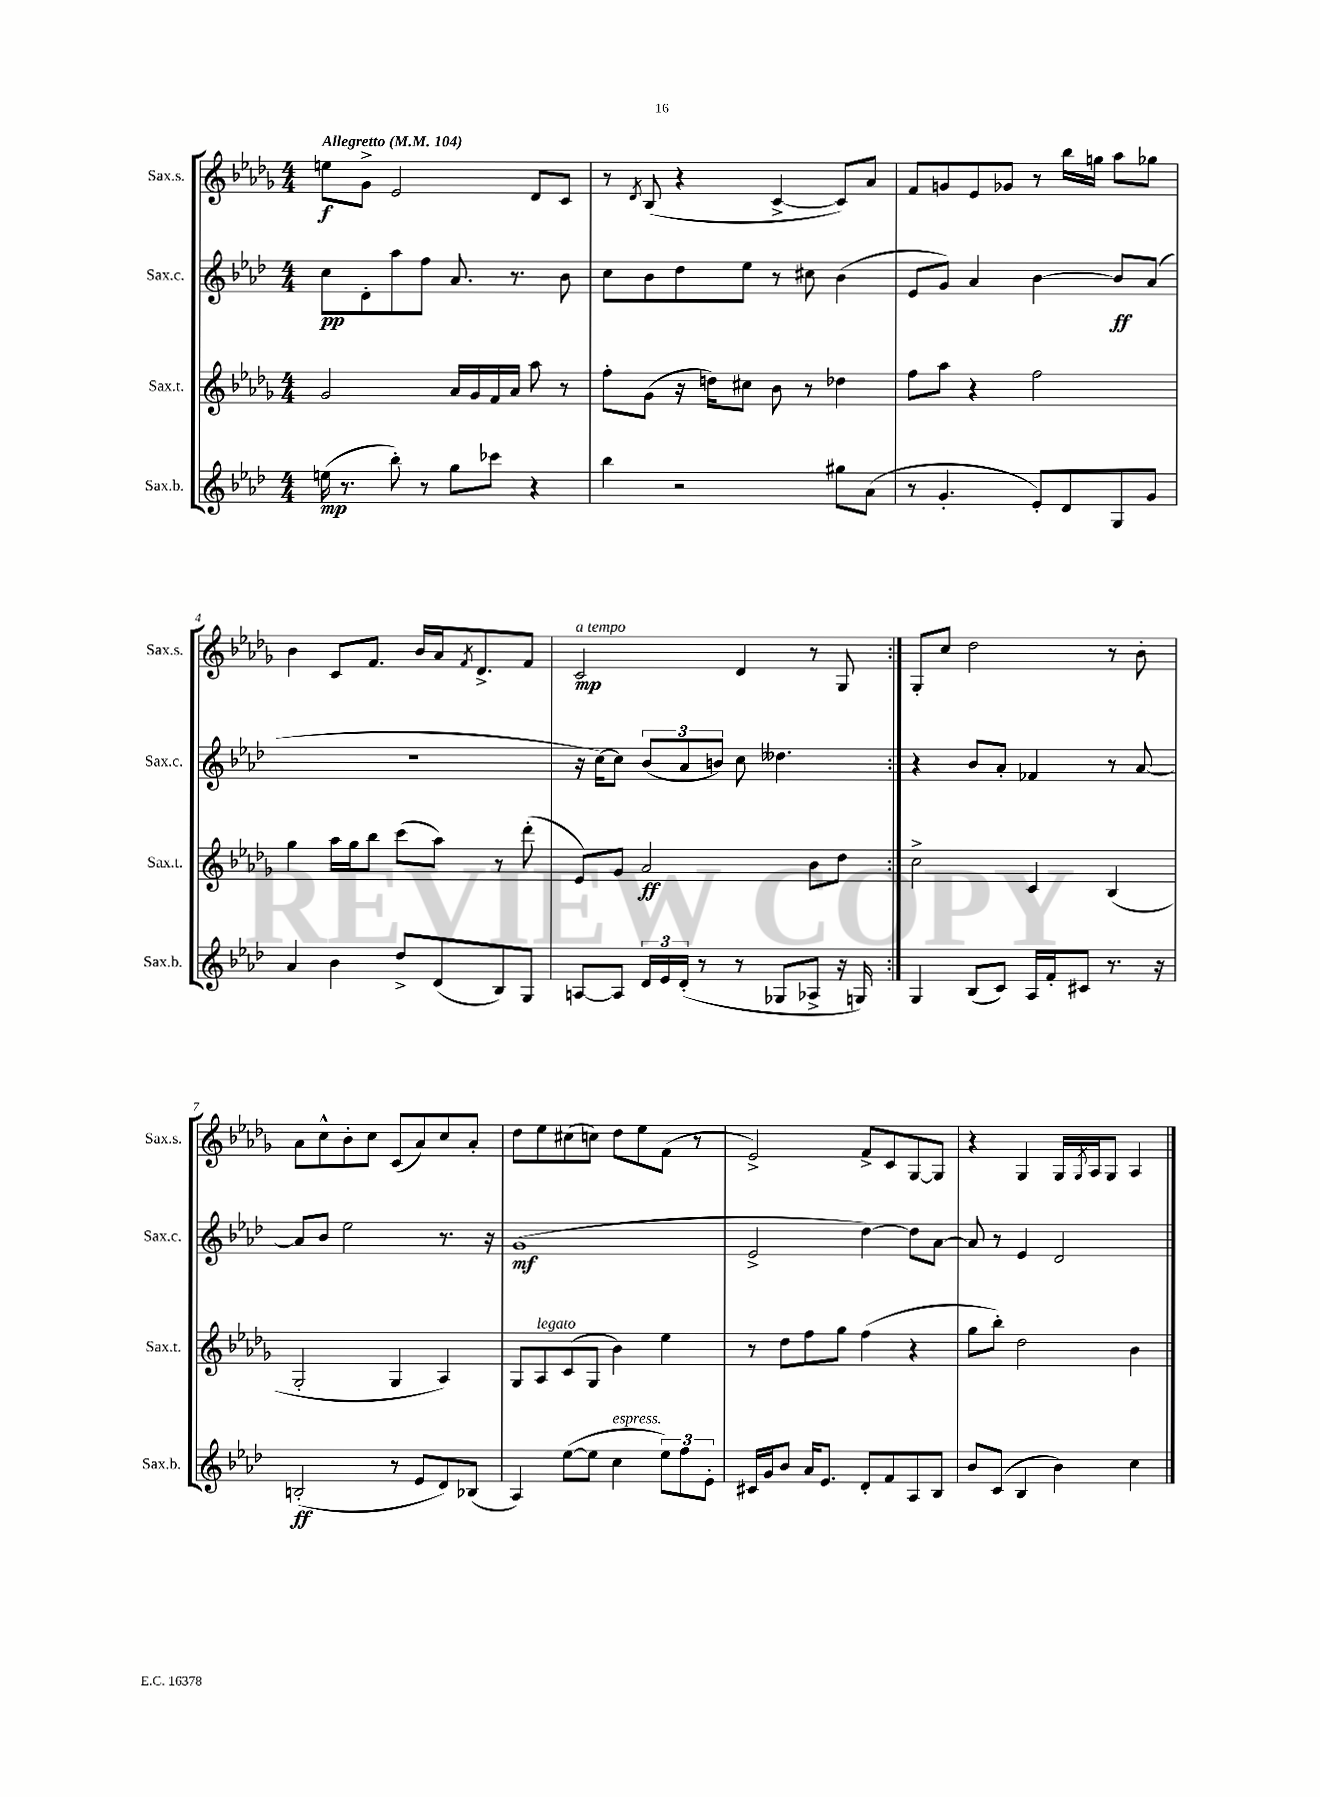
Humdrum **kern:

**kern	**kern	**kern	**kern
*staff4	*staff3	*staff2	*staff1
*clefG2	*clefG2	*clefG2	*clefG2
*k[b-e-a-d-]	*k[b-e-a-d-g-]	*k[b-e-a-d-]	*k[b-e-a-d-g-]
*M4/4	*M4/4	*M4/4	*M4/4
*MM104	*MM104	*MM104	*MM104
(16ee\	2g-/	8cc\L	8ee\L
8.r	.	.	.
.	.	8d-'\	8g-^\J
8bb-'\)	.	8aa-\	2e-/
8r	.	8ff\J	.
8gg\L	16a-/LL	8.a-/	.
.	16g-/	.	.
8ccc-\J	16f/	.	.
.	16a-/JJ	8.r	.
4r	8aa-\	.	8d-/L
.	8r	8b-\	8c/J
=	=	=	=
4bb-\	8ff'\L	8cc\L	8r
.	.	.	8qd-/
.	(8g-\J	8b-\	(8B-/
2r	16r	8dd-\	4r
.	16dd\LK)	.	.
.	8cc#\J	8ee-\J	.
.	8b-\	8r	[4c^/
.	8r	8cc#\	.
8gg#\L	4dd-\	(4b-\	8c/]L)
(8a-\J	.	.	8a-/J
=	=	=	=
8r	8ff\L	8e-/L	8f/L
4.g'/	8aa-\J	8g/J)	8g/
.	4r	4a-/	8e-/
.	.	.	8g-/J
8e-'/L)	2ff\	[4b-\	8r
8d-/	.	.	16bb-\LL
.	.	.	16gg\JJ
8G/	.	8b-/]L	8aa-\L
8g/J	.	(8a-/J	8gg-\J
=	=	=	=
4a-/	4gg-\	1r	4b-\
4b-\	16aa-\LL	.	8c/L
.	16gg-\J	.	.
.	8bb-\J	.	8.f/J
8dd-^/L	(8ccc\L	.	.
.	.	.	16b-/LL
(8d-/	8aa-\J)	.	16a-/J
.	.	.	8qf/
.	.	.	8.d-^/
8B-/)	8r	.	.
8G/J	(8ddd-'\	.	8f/J
=	=	=	=
[8A/L	8e-/L)	16r	2c/
.	.	[16cc\LK)	.
8A/]J	8g-/J	8cc\]J	.
24d-/LL	2a-/	(12b-/L	.
24e-/	.	.	.
(24d-'/JJ	.	12a-/	.
8r	.	.	.
.	.	12b/J)	.
8r	.	8cc\	4d-/
8G-/L	.	4.dd--\	.
8A-^/J	8b-\L	.	8r
16r	8dd-\J	.	8G-/
16G/)	.	.	.
=:|!	=:|!	=:|!	=:|!
4G/	2cc^\	4r	8G-'/L
.	.	.	8cc/J
(8B-/L	.	8b-/L	2dd-\
8c/J)	.	8a-'/J	.
16A-/LL	4c/	4f-/	.
16f'/J	.	.	.
8c#/J	.	.	.
8.r	(4B-/	8r	8r
.	.	[8a-/	8b-'\
16r	.	.	.
=	=	=	=
(2B'/	2G-'/	8a-/]L	8a-\L
.	.	8b-/J	8cc^^\
.	.	2ee-\	8b-'\
.	.	.	8cc\J
8r	4G-/	.	(8c/L
8e-/L	.	.	8a-/)
8d-/)	4A-/)	8.r	8cc/
(8B-/J	.	.	8a-'/J
.	.	16r	.
=	=	=	=
4A-/)	8G-/L	(1g	8dd-\L
.	8A-/	.	8ee-\
([8ee-\L	(8c/	.	(8cc#\
8ee-\]J	8G-/J	.	8cc\J)
4cc\	4b-\)	.	8dd-\L
.	.	.	8ee-\
12ee-\L)	4ee-\	.	(8f\J
12ff\	.	.	.
.	.	.	8r
12e-'\J	.	.	.
=	=	=	=
16c#/LL	8r	2e-^/	2e-^/)
16g/J	.	.	.
8b-/J	8dd-\L	.	.
16a-/LK	8ff\	.	.
8.e-/J	.	.	.
.	8gg-\J	.	.
8d-'/L	(4ff\	[4dd-\)	8f^/L
8f/	.	.	8c/
8A-/	4r	8dd-\]L	[8G-/
8B-/J	.	[8a-\J	8G-/]J
=	=	=	=
8b-/L	8gg-\L	8a-/]	4r
(8c/J	8bb-'\J)	8r	.
4B-/	2dd-\	4e-/	4G-/
4b-\)	.	2d-/	16G-/LL
.	.	.	8qG-/
.	.	.	16A-/J
.	.	.	8G-/J
4cc\	4b-\	.	4A-/
==	==	==	==
*-	*-	*-	*-
